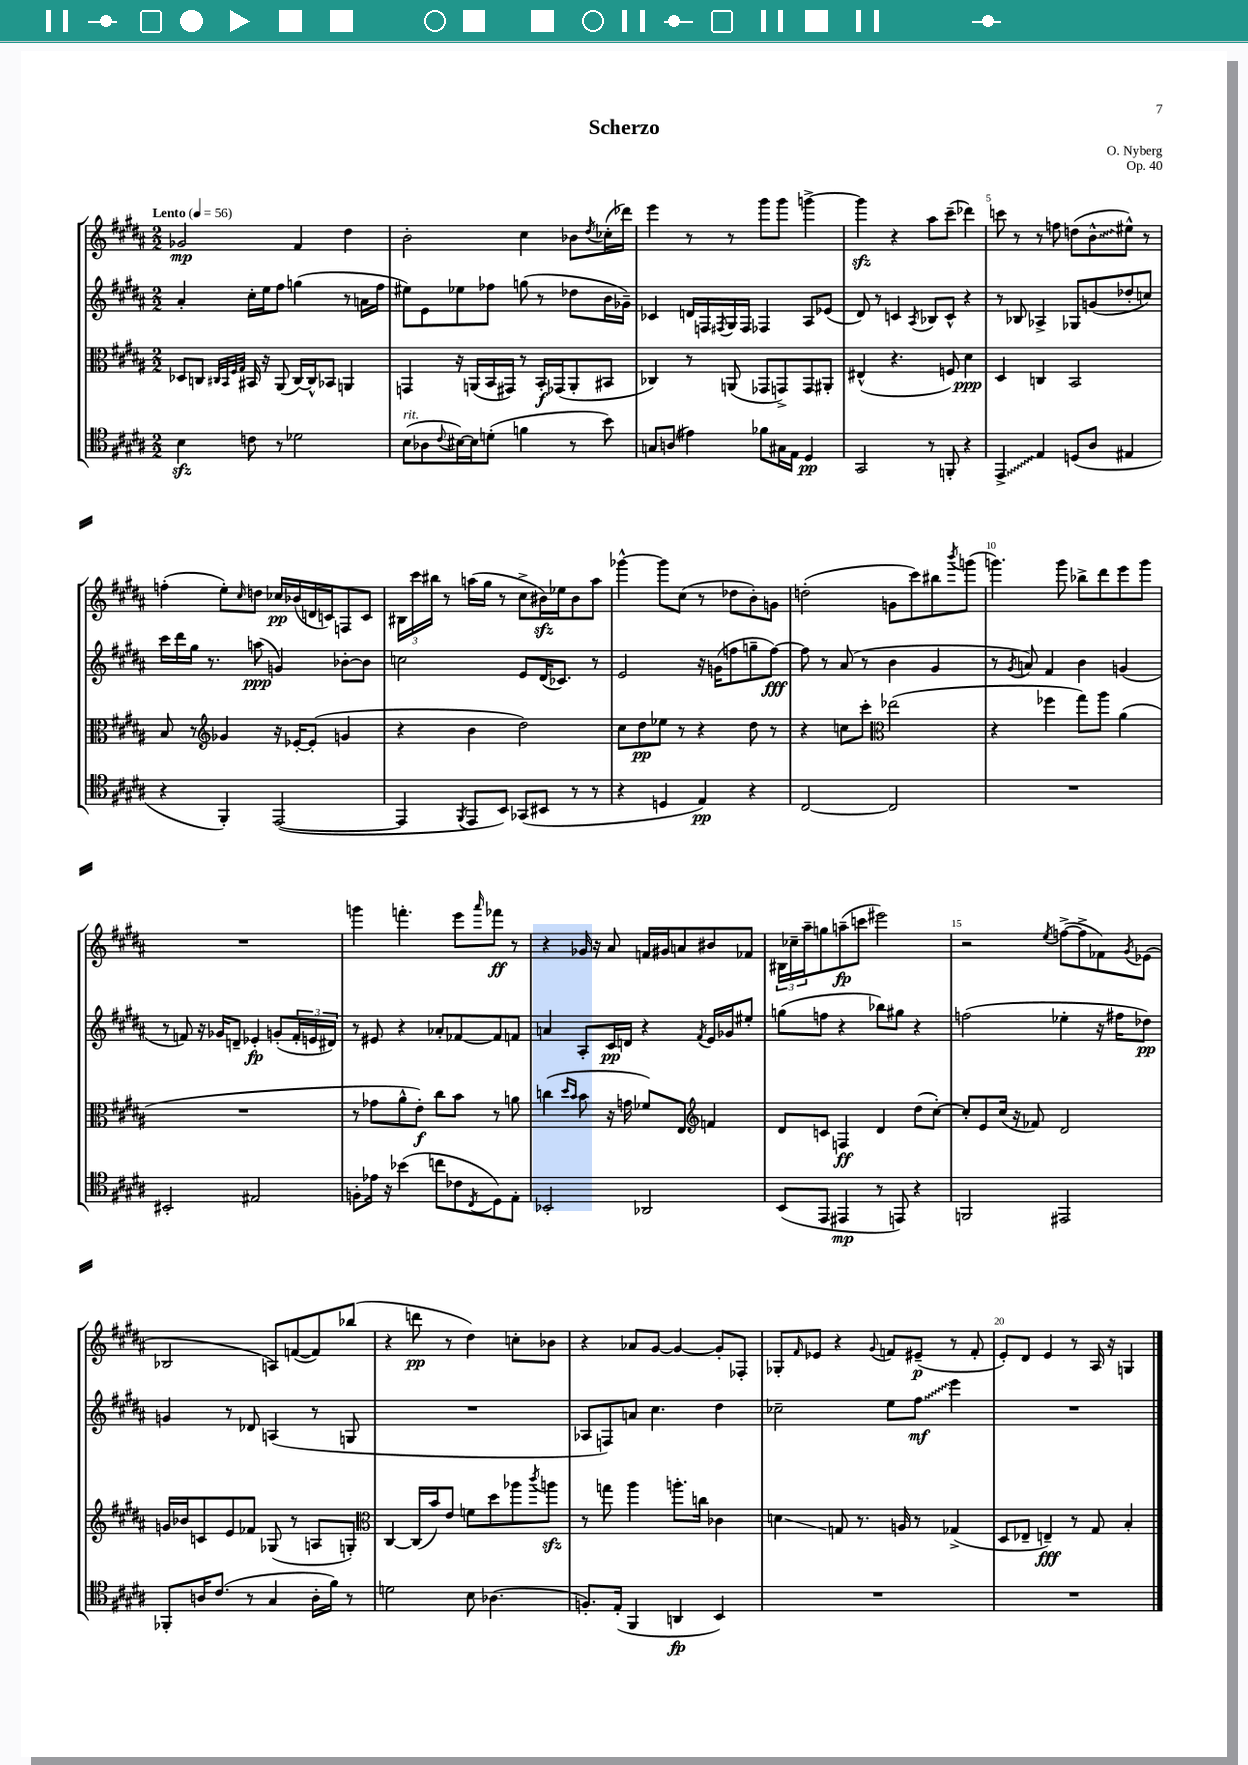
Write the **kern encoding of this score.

**kern	**kern	**kern	**kern
*staff4	*staff3	*staff2	*staff1
*clefC4	*clefC3	*clefG2	*clefG2
*k[f#c#g#d#a#]	*k[f#c#g#d#a#]	*k[f#c#g#d#a#]	*k[f#c#g#d#a#]
*M2/2	*M2/2	*M2/2	*M2/2
*MM56	*MM56	*MM56	*MM56
4B\	8D-/L	4a#'/	2g-/
.	8C/J	.	.
.	32qqC#/LLL	.	.
.	32qqBB/	.	.
.	32qqF#/	.	.
.	32qqG#/JJJ	.	.
8c\	16BB#/	16cc#'\LL	.
.	16r	16ee\J	.
8r	(8AA#/	8ff#\J	.
2d-\	[16C#/LL)	(4gg\	4f#/
.	16C#^^/]J	.	.
.	8BB-/J	.	.
.	4AA/	8r	4dd#\
.	.	16a\LL	.
.	.	16ff#\JJ	.
=	=	=	=
(8B\L	4GG/	8ee#\L)	2b'\
8A-\	.	8e\	.
8qqc#/	.	.	.
[16B#\L)	16r	8ee-\	.
16B#\]J	(16AA/LL	.	.
(8d'\J	16BB/	8ff-\J	.
.	16GG#/JJ)	.	.
4f\	8r	(8gg\	4cc#\
.	16BB'/LL	8r	.
.	(16GG-/J	.	.
8r	8AA'/	8dd-\L	8b-\L
.	.	.	8qdd#/
8b\)	8BB#/J	16b\L	(16cc-'\L
.	.	16g-~\JJ)	16ddd-\JJ)
=	=	=	=
8G/L	4C-/)	4c-/	4eee\
(8A/J	.	.	.
4e#\)	8r	16d/LL	8r
.	.	16F/	.
.	.	8qF#/	.
.	(8AA/	16G#/	8r
.	.	16F#/JJ	.
8f-\L	8GG-/L	4F-/	8ggg#\L
16G#\L	8GG^/)	.	8ggg#\J
16E\JJ	.	.	.
4D#/	8GG/	8A#/L	[4ggg^\
.	8AA#'/J	(8e-/J	.
=	=	=	=
2GG#/	(4E#^^/	8d#/)	4ggg\]
.	.	8r	.
.	4.r	4c/	4r
.	.	8qA#/	.
8r	.	8B-/L	8aa#\L
8FF'/	8F/)	8c^^/J	(8ccc#~\J
4r	4d#\	4r	4ddd-\)
=	=	=	=
4EE^/	4D#/	8r	8ccc\
.	.	8B-/	8r
4E/	4C/	4A-^/	8r
.	.	.	8ff\
(8D/L	2BB/	8G-/L	(8dd\L
8A#/J	.	(8g/	8b^^\
4E#/	.	8dd-'/	8ee#^^\J)
.	.	8cc/J)	8r
=	=	=	=
4r	8B/	16ccc#\LL	(4ff'\
.	.	16ddd#\	.
.	8r	16gg#\JJ	.
.	.	8.r	.
*	*clefG2	*	*
4FF#'/)	4g-/	.	8ee'\L)
.	.	.	16qqcc#/
.	.	(8aa\	8dd\J
([2EE/	16r	4g/)	16cc-/LL
.	[16e-'/LK	.	(16b-/
.	(8e-'/]J	.	16d/
.	.	.	16c/J)
.	4g/	[8b-'\L	8F/
.	.	8b-\]J	8c/J
=	=	=	=
4EE/]	4r	2cc\	24B#\LL
.	.	.	24ccc#\
.	.	.	24bb#\JJ
.	.	.	8r
8qFF#/	.	.	.
8EE/L	4b\	.	(16aa\LL
.	.	.	16gg#\JJ
8BB/J)	.	.	8r
(8GG-/L	2dd#\)	8e/L	8cc#^\L
8BB#/J	.	(16d#/K	16b#\L)
.	.	8.c-/J)	16ee-\J
8r	.	.	8b#\
8r	.	8r	8aa\J
=	=	=	=
4r	8cc#\L	2e/	[4ggg-^^\
.	8dd#\	.	.
4D/	8ee-\J	.	8ggg-\]L
.	8r	.	(8cc#\J
4E/)	4r	16r	8r
.	.	(16g\LK	.
.	.	8ff\	8dd-\L
4r	8dd#\	8gg~\	8b'\)
.	8r	[8ff\J)	8g\J
=	=	=	=
[2C#/	4r	8ff\]	(2dd'\
.	.	8r	.
.	8cc\L	(8a#/	.
.	8ccc#'\J	8r	.
*	*clefC3	*	*
2C#/]	(2ee-\	4b\	8g\L
.	.	.	8ccc#\)
.	.	4g#/	8bb#\
.	.	.	8qbbb/
.	.	.	(8ggg\J
=	=	=	=
1r	4r	8r	4.ggg\)
.	.	8qg#/	.
.	.	8a/)	.
.	4ff-\	4f#/	.
.	.	.	8ggg\
.	8gg#\L)	4b\	8bb-^\L
.	8aa#\J	.	8ddd#\
.	(4a#\	(4g/	8eee\
.	.	.	8ggg\J
=	=	=	=
2BB#'/	1r	8r	1r
.	.	8f/)	.
.	.	16r	.
.	.	16g-/LK	.
.	.	8d~/J	.
2E#/	.	4e-'/	.
.	.	(8g'/L	.
.	.	24f'/L	.
.	.	24e/	.
.	.	24d#/JJ)	.
=	=	=	=
8F'\L	8r	8r	4ggg\
16e-\Jk	8g-\L	8e#/	.
16r	.	.	.
(4b-\	8a#^^\	4r	4.fff'\
.	8e'\J)	.	.
8cc\L	8cc#\L	8a-'/L	.
8c-\	8b\J	[8f-/	8eee\L
8qC#/	.	.	16qqaaa#/
8D#\)	8r	8f-/]	8fff-\J
8E'\J	8a\	8f/J	8r
=	=	=	=
2BB-'/	(4cc\	4a/	4r
.	16qqdd#/LL	.	.
.	16qqb/JJ	.	.
.	8b\	8A#'/L	16g-/
.	.	.	16r
.	16r	16c#/L	8a#/
.	16g\	16d/JJ	.
2AA-/	8f-/L)	4r	16f/LL
.	.	.	16g#/J
.	8E/J	.	8a/
*	*clefG2	*	*
.	.	8qf#/	.
.	4f/	16e/LL	8b#/
.	.	16g-/J	.
.	.	8ee#'/J	8f-/J
=	=	=	=
(8BB/L	8d#/L	(8gg\L	24B#\LL
.	.	.	24cc-~\
.	.	.	24aa#~\J
8EE/J	8c/J	8ff\J	8gg\
4EE#/	4F/	4r	(8aa~\
.	.	.	8ccc\J
8r	4d#/	8bb-\L)	2eee#\)
8EE/)	.	8gg#\J	.
4r	(8dd#\L	4r	.
.	[8cc#'\J)	.	.
=	=	=	=
2FF/	8cc#'/]L	(2ff\	2r
.	8e/	.	.
.	(16cc#/Jk	.	.
.	16r	.	.
.	8f-/)	.	.
.	.	.	8qee/
2EE#/	2d#/	4ee-'\	([8ff^\L
.	.	.	8ff^\]
.	.	16r	8f-\)
.	.	16ff#\LK	.
.	.	.	8qg#/
.	.	8dd-\J)	(8e-\J
=	=	=	=
8FF-'/L	16g/LL	4g/	2B-/
.	16b-/J	.	.
16A/K	8c/	.	.
(8.c#/J	.	.	.
.	8e/	8r	.
8r	8f-/J	8d-/	.
4G#/	(8G-/	(4A/	8A/L)
.	8r	.	([8f/
16A'\LL	8A/L	8r	8f/])
16f#\JJ)	.	.	.
8r	8G'/J)	8G/	(8bb-/J
=	=	=	=
*	*clefC3	*	*
2d\	[4C#/	1r	4r
.	(16C#/]LL	.	8ddd\
.	16b/J)	.	.
.	8e/J	.	8r
8B\	8f\L	.	4dd#\)
(4.A-\	8dd#\	.	.
.	8aa-\	.	8cc'\L
.	8qccc#/	.	.
.	8aa\J	.	8b-\J
=	=	=	=
8.F'/L)	8r	8A-/L	4r
.	8gg\	8F/)	.
(16E'/Jk	.	.	.
4FF#/	4aa#\	8a/J	8a-/L
.	.	4.cc#\	[8g#/J
4AA/	8.aa'\L	.	4g#/_
.	16cc\Jk	.	.
4BB/)	4c-\	4dd#\	8g#'/]L
.	.	.	8F-'/J
=	=	=	=
1r	4d\	2cc-~\	8G-'/L
.	.	.	16qqf#/
.	.	.	8e-/J
.	8G/	.	4r
.	8.r	.	.
.	.	.	8qqg#/
.	.	8ee\L	8f/L
.	16A/	.	.
.	8r	8ff#\J	(8e#~/J
.	(4G-^/	4eee\	8r
.	.	.	8f'/
=	=	=	=
1r	8D#/L	1r	8e'/L)
.	8E-~/J	.	8d#/J
.	4E~/)	.	4e/
.	8r	.	8r
.	8G#/	.	16A#/
.	.	.	16r
.	4B'/	.	4G/
==	==	==	==
*-	*-	*-	*-
